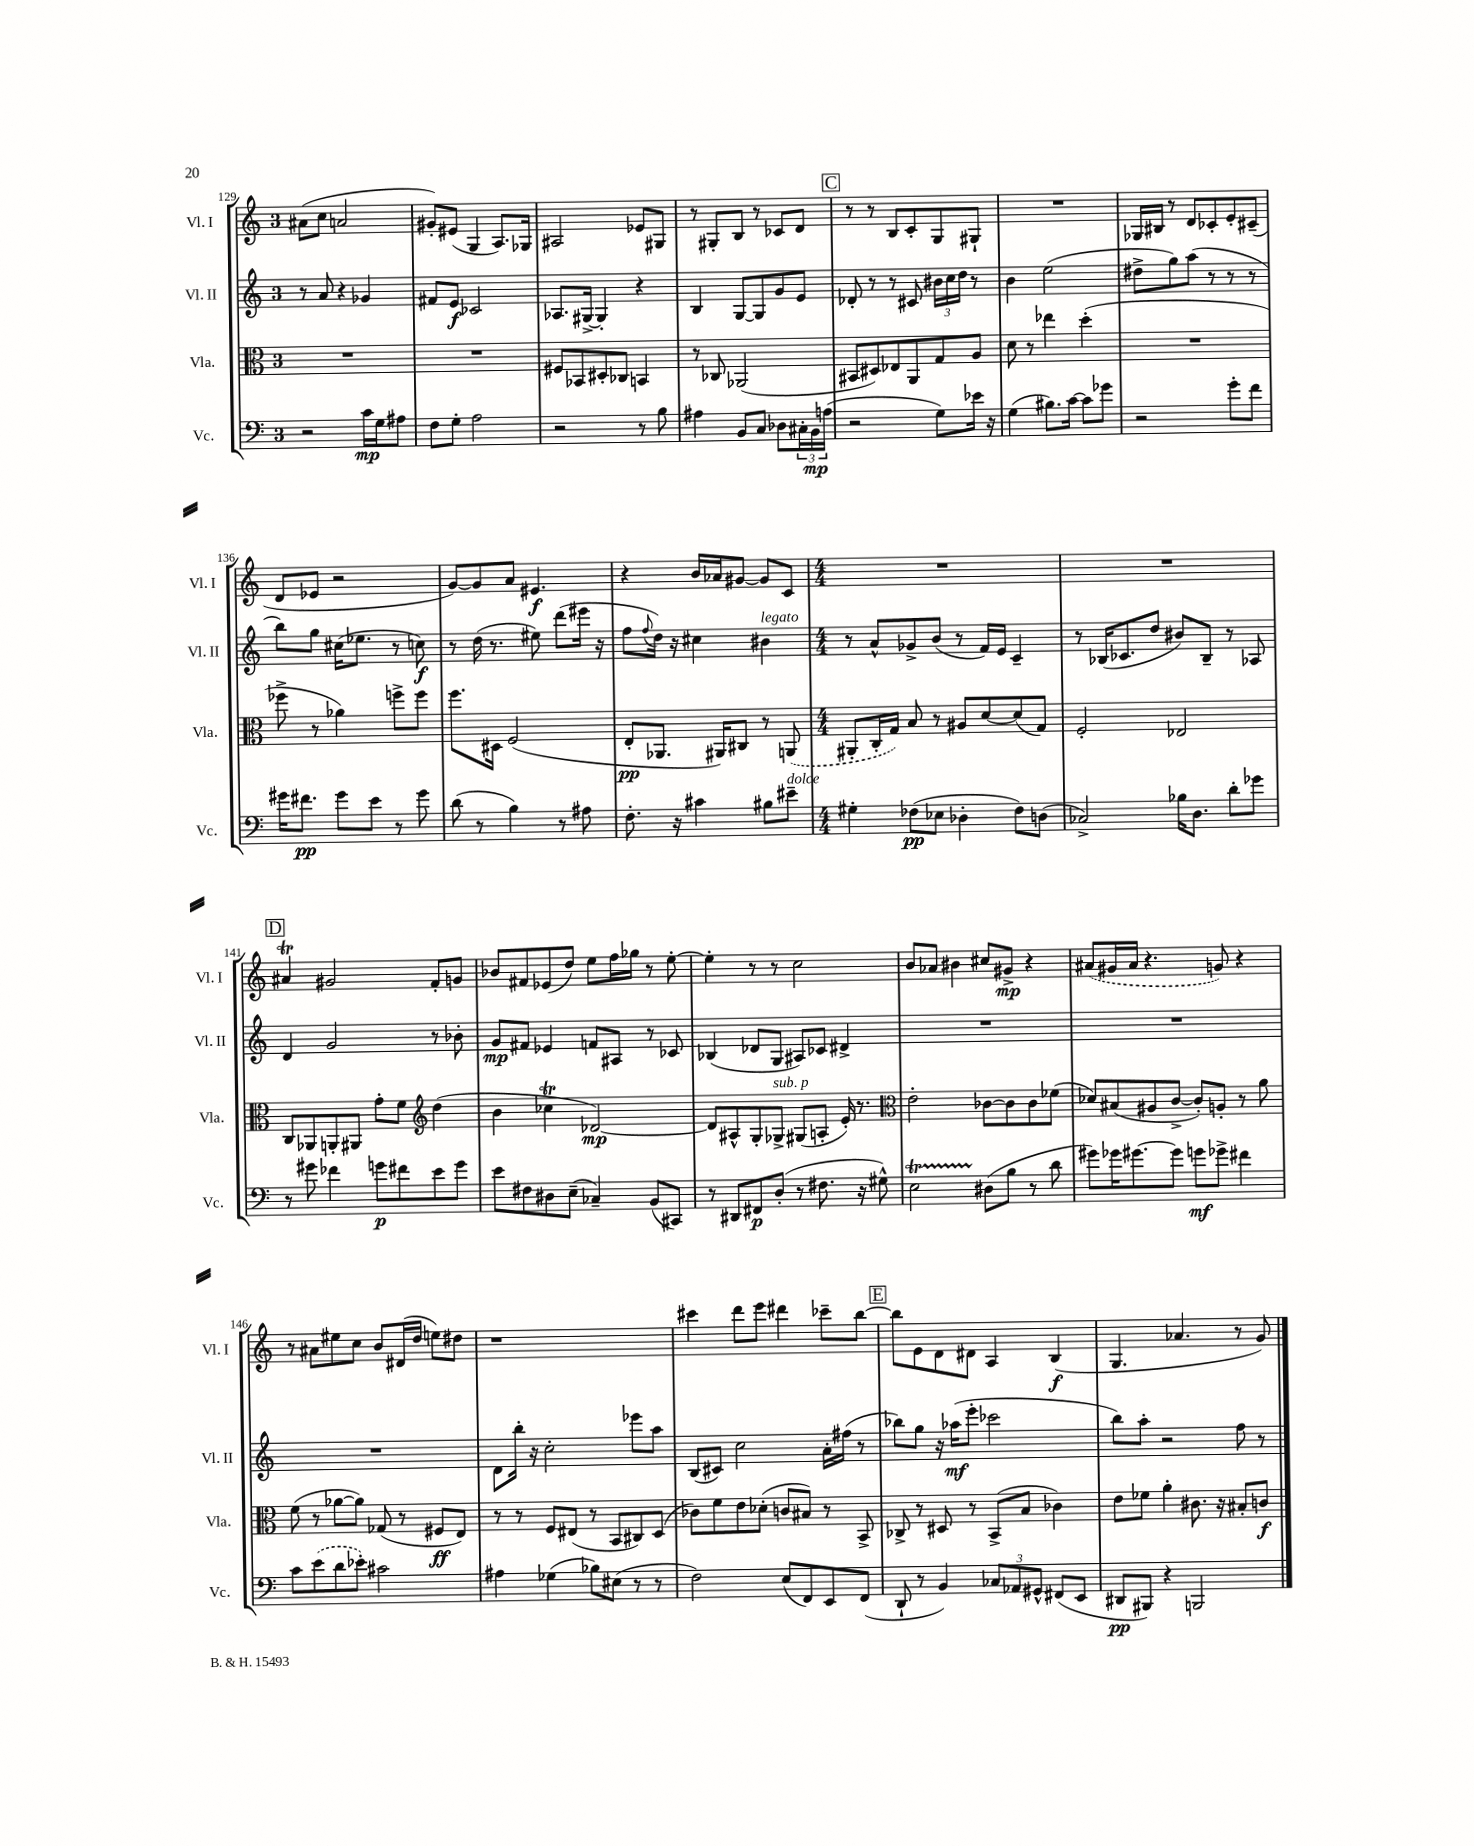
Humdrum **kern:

**kern	**kern	**kern	**kern
*staff4	*staff3	*staff2	*staff1
*clefF4	*clefC3	*clefG2	*clefG2
*k[]	*k[]	*k[]	*k[]
*M3/4	*M3/4	*M3/4	*M3/4
2r	2.r	8r	(8a#
.	.	8a	8cc
.	.	4r	2a
16c	.	4g-	.
16G	.	.	.
8A#	.	.	.
=	=	=	=
8F	2.r	8f#	8g#')
8G'	.	8e	(8e#
2A	.	2c-	4G
.	.	.	8.A)
.	.	.	16G-
=	=	=	=
2r	8F#	8.A-	2A#
.	8BB-	.	.
.	.	[16G#^	.
.	8D#'	4G#']	.
.	8C-	.	.
8r	4BB	4r	8e-
8B	.	.	8G#
=	=	=	=
4A#	8r	4B	8r
.	8C-	.	8G#'
8BB	(2AA-	[8G	8B
8C	.	8G]	8r
8D-	.	8g	8c-
24C#'	.	8e	8d
24BB	.	.	.
(24A	.	.	.
=	=	=	=
2r	8BB#	8d-'	8r
.	8D#)	8r	8r
.	8E-	8r	8B
.	8AA	8c#	8c'
8G)	8G	24b#	8G
.	.	24cc	.
.	.	24dd	.
16e-	8A	8r	8G#`
16r	.	.	.
=	=	=	=
(4G	8d	4b	2.r
.	8r	.	.
8.B#)	4ee-	(2ee	.
[16c	.	.	.
8c]	(4dd'	.	.
8g-	.	.	.
=	=	=	=
2r	2.r	8dd#^	16G-
.	.	.	16B#
.	.	8gg)	8r
.	.	(8aa	8d
.	.	8r	8c-'
8g'	.	8r	8e'
8f	.	8r	(8c#~
=	=	=	=
16g#	8ff-^	8bb)	8d
8.f#	.	.	.
.	8r	8gg	8e-
8g#	4a-)	(16cc#	2r
.	.	8.ee-	.
8e	.	.	.
8r	8ff^	8r	.
8g#	8ff	8cc)	.
=	=	=	=
(8d	8.ff	8r	[8g)
8r	.	(16dd	8g]
.	16D#	8.r	.
4B)	(2F	.	8a
.	.	8ee#)	4.e#
8r	.	(8ddd	.
8A#	.	16eee#	.
.	.	16r	.
=	=	=	=
8.F'	8E'	8ff	4r
.	.	8qqff	.
.	8.AA-	16dd)	.
16r	.	16r	.
4c#	.	4cc#	16b
.	16AA#)	.	16a-
.	8C#	.	[8g#
8B#	8r	4b#	8g#]
8e#~	(8AA	.	8c
=	=	=	=
*M4/4	*M4/4	*M4/4	*M4/4
4G#'	8AA#'	8r	1r
.	16C'	8a^^	.
.	16G)	.	.
(8F-	8B	8g-^	.
8E-	8r	(8b	.
4D-'	8A#	8r	.
.	[8d	16f)	.
.	.	16e	.
8F-)	(8d]	4c~	.
(8D	8G)	.	.
=	=	=	=
2C-^)	2F'	8r	1r
.	.	(16B-	.
.	.	8.c-	.
.	.	8dd	.
16B-	2E-	8b#)	.
8.D	.	.	.
.	.	8B-~	.
8d'	.	8r	.
8g-	.	8A-	.
=	=	=	=
8r	8C	4d	4a#
8g#	8AA-	.	.
4f-	8AA'	2g	2g#
.	8AA#	.	.
8g	8g'	.	.
8f#	8f	.	.
*	*clefG2	*	*
8e	(4dd	8r	8f'
8g	.	8b-'	8g
=	=	=	=
8e	4b	8g	8b-
8F#	.	8f#	8f#
8D#	4cc-	4e-	(8e-
(8E~	.	.	8dd)
4C-~)	[2d-)	8f	8ee
.	.	8A#	16ff
.	.	.	16gg-
(8BB	.	8r	8r
8CC#)	.	8c-	[8ee'
=	=	=	=
8r	8d-]	(4B-	4ee']
8DD#	8A#^^	.	.
8FF#	8G'	8d-	8r
(8D'	8G-^	8G	8r
8r	(8G#	8A#)	2cc
8.F#	8A'	8c-	.
.	16e')	4d#^	.
16r	8.r	.	.
8G#^^)	.	.	.
=	=	=	=
*	*clefC3	*	*
2E	2e'	1r	8b
.	.	.	8a-
.	.	.	4b#
(8D#	[8c-	.	8cc#
8B	8c-]	.	8g#^
8r	8c-	.	4r
8d	(8f-	.	.
=	=	=	=
8g#)	8d-)	1r	(8a#
16g-	(8B#	.	16g#
[8.g#	.	.	16a#
.	8A#	.	4.r
8g#]	[8c^	.	.
8g	8c'])	.	.
8g-^	8A'	.	8g)
4f#	8r	.	4r
.	8a	.	.
=	=	=	=
8c	(8f	1r	8r
(8e	8r	.	8a#
8d	[8a-	.	8ee#
8e-')	8a-])	.	8cc
2c#	(8G-	.	8b
.	8r	.	(16d#
.	.	.	16dd
.	8F#	.	8ee)
.	8E)	.	8dd#
=	=	=	=
4A#	8r	8d	1r
.	8r	16bb'	.
.	.	16r	.
(4G-	8F	2cc'	.
.	(8E#	.	.
8B-)	8r	.	.
(8E#	8BB	.	.
8r	8C#)	8eee-	.
8r	(8D	8aa	.
=	=	=	=
2F)	8c-)	(8B	4ccc#
.	8f	8c#)	.
.	8e	2cc	8ddd
.	(8d-'	.	8eee
(8E	8c	.	4ddd#
8FF)	8B#)	.	.
8EE	8r	16a'	8ccc-~
.	.	(16ff#	.
(8FF	8BB^	8r	[8bb
=	=	=	=
8DD`	8C-^	8bb-)	8bb]
8r	8r	8gg	8e
4BB)	8D#	16r	8d
.	.	(16aa-	.
.	8r	8eee'	8d#
12C-	(8BB^	2ccc-	4A
12AA-	.	.	.
.	8B	.	.
12GG#^^	.	.	.
(8FF#	4c-)	.	(4B
8EE	.	.	.
=	=	=	=
8DD#	8e	8bb)	4.G
8BBB#)	8f-	8aa'	.
4r	4a'	2r	.
.	.	.	4.a-
2BBB	8.c#	.	.
.	16r	.	.
.	8B#'	8ff	8r
.	8c	8r	8g)
==	==	==	==
*-	*-	*-	*-
